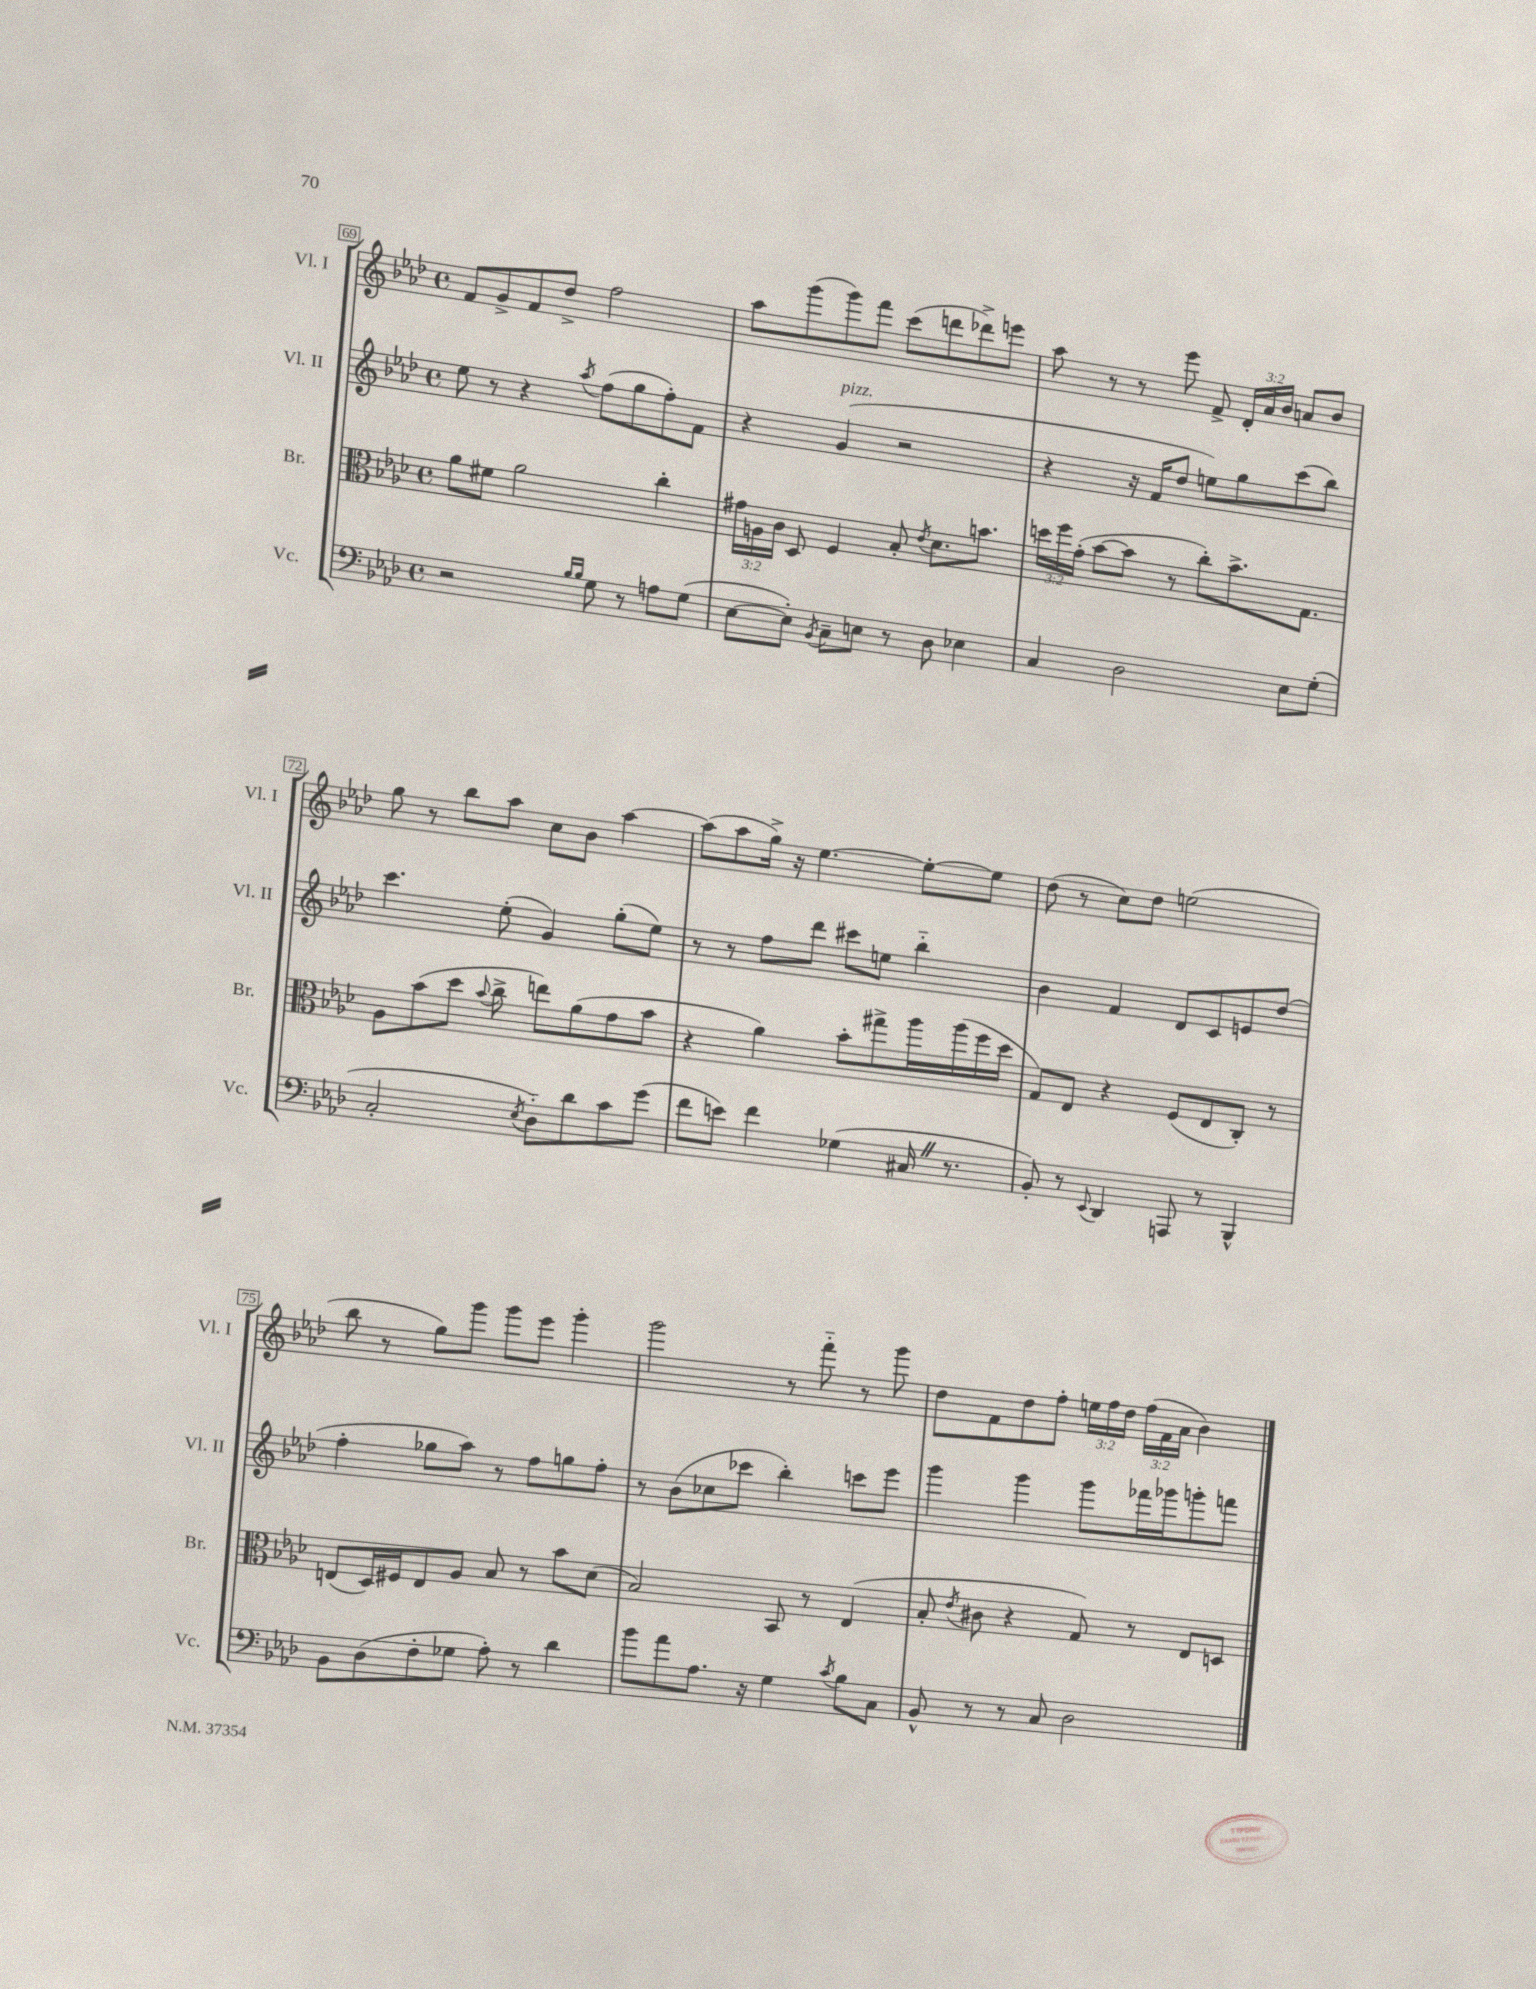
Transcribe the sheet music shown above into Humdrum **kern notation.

**kern	**kern	**kern	**kern
*staff4	*staff3	*staff2	*staff1
*clefF4	*clefC3	*clefG2	*clefG2
*k[b-e-a-d-]	*k[b-e-a-d-]	*k[b-e-a-d-]	*k[b-e-a-d-]
*M4/4	*M4/4	*M4/4	*M4/4
*met(c)	*met(c)	*met(c)	*met(c)
2r	8a-\L	8ee-\	8f/L
.	8f#\J	8r	8g^/
.	2a-\	4r	8f/
.	.	.	8dd-^/J
16qqB-/LL	.	.	.
16qqB-/JJ	.	8qaa-/	.
8G\	.	(8ff\L	2ff\
8r	.	8gg\	.
8A\L	4cc'\	8ff'\)	.
(8G\J	.	8f\J	.
=	=	=	=
[8E-\L	24g#\LL	4r	8aa-\L
.	24A\	.	.
.	24c\JJ	.	.
8E-'\]J)	8D-/	.	(8ggg\
8qBB-/	.	.	.
8C~\L	4F/	(4g/	8ggg\)
8E\J	.	.	8fff\J
8r	8B-'/	2r	(8ccc\L
.	8qe-/	.	.
8D-\	8.d-\L	.	8ddd\
4E-\	.	.	8ddd-^\)
.	8.b\J	.	.
.	.	.	8eee\J
=	=	=	=
4C/	24dd\LL	4r	8aa-\
.	24ff\	.	.
.	(24g'\JJ	.	.
.	[8b-\L	.	8r
2D-\	8b-\]J	16r	8r
.	.	16f/LK	.
.	8r	8dd-/J	8eee-\
.	8cc'\L)	8ee\L)	8f^/
.	8.b-^\	8gg\	24d-'/LL
.	.	.	24a-/
.	.	.	24b-/JJ
8E-\L	.	(8ccc\	8a/L
.	8.G\J	.	.
(8G'\J	.	8bb-\J)	8b-/J
=	=	=	=
2C'/	8A-\L	4.ccc\	8gg\
.	(8b-\	.	8r
.	8dd-\J	.	8bb-\L
.	8qqb-/	.	.
.	8cc^\	(8ee-'\	8aa-\J
8qE-/	.	.	.
8D-'~\L)	8ee\L)	4g/)	8cc\L
8d-\	(8a-\	.	8b-\J
8c\	8g\	(8gg'\L	[4aa-\
(8g\J	8b-\J	8ee-\J)	.
=	=	=	=
8f\L	4r	8r	(8aa-\]L
8e\J)	.	8r	8aa-\
4f\	4a-\)	8ff\L	16gg^\Jk)
.	.	.	16r
.	.	8ddd-\J	[4.ee-\
(4G-\	8b-'\L	8ccc#\L	.
.	8gg#^\	8ee\J	.
16C#/	16aa-\L	4bb-'~\	8ee-'\_L
8.r	(16aa-\	.	.
.	16ff\	.	8ee-\]J
.	16dd-\JJ	.	.
=	=	=	=
8BB-'/)	8G/L)	4b-\	(8dd-\
8r	8E-/J	.	8r
8qqEE-/	.	.	.
4DD-/	4r	4f/	8cc\L)
.	.	.	8dd-\J
8AAA/	(8F/L	8d-/L	(2ee\
8r	8E-/	8c/	.
4BBB-^^/	8C'/J)	8e/	.
.	8r	(8dd-/J	.
=	=	=	=
8BB-\L	(8E/L	4ff'\	8bb-\
(8D-\	16D-/L)	.	8r
.	16F#/J	.	.
8F'\	8E/	8gg-\L	8gg\L)
8G-\J	8A-/J	8aa-\J)	8ggg\J
8A-'\)	8B-/	8r	8ggg\L
8r	8r	8ff\L	8eee-\J
4d-\	8b-\L	8gg\	4ggg'\
.	(8d-\J	8ff'\J	.
=	=	=	=
8b-\L	2B-/)	8r	2ggg\
8a-\	.	(8b-\L	.
8.A-\J	.	8cc-\	.
.	.	8ccc-\J	.
16r	.	.	.
4G\	8BB-/	4bb-'\)	8r
.	8r	.	8fff'~\
8qc/	.	.	.
8B-\L	(4E-/	8ccc\L	8r
8C\J	.	8eee-\J	8ggg\
=	=	=	=
8BB-^^/	8B-'/	4ggg\	8dd-\L
.	8qe-/	.	.
8r	8c#\	.	8f\
8r	4r	4ggg\	8dd-\
8C/	.	.	8ff'\J
2D-\	8G/)	8ggg\L	24ee\LL
.	.	.	24ff\
.	.	.	24dd-\JJ
.	8r	16fff-\L	(24ff\LL
.	.	.	24f\
.	.	16ggg-\J	.
.	.	.	24a-\JJ
.	8E-/L	8ggg'\	4b-\)
.	8D/J	8fff\J	.
==	==	==	==
*-	*-	*-	*-
